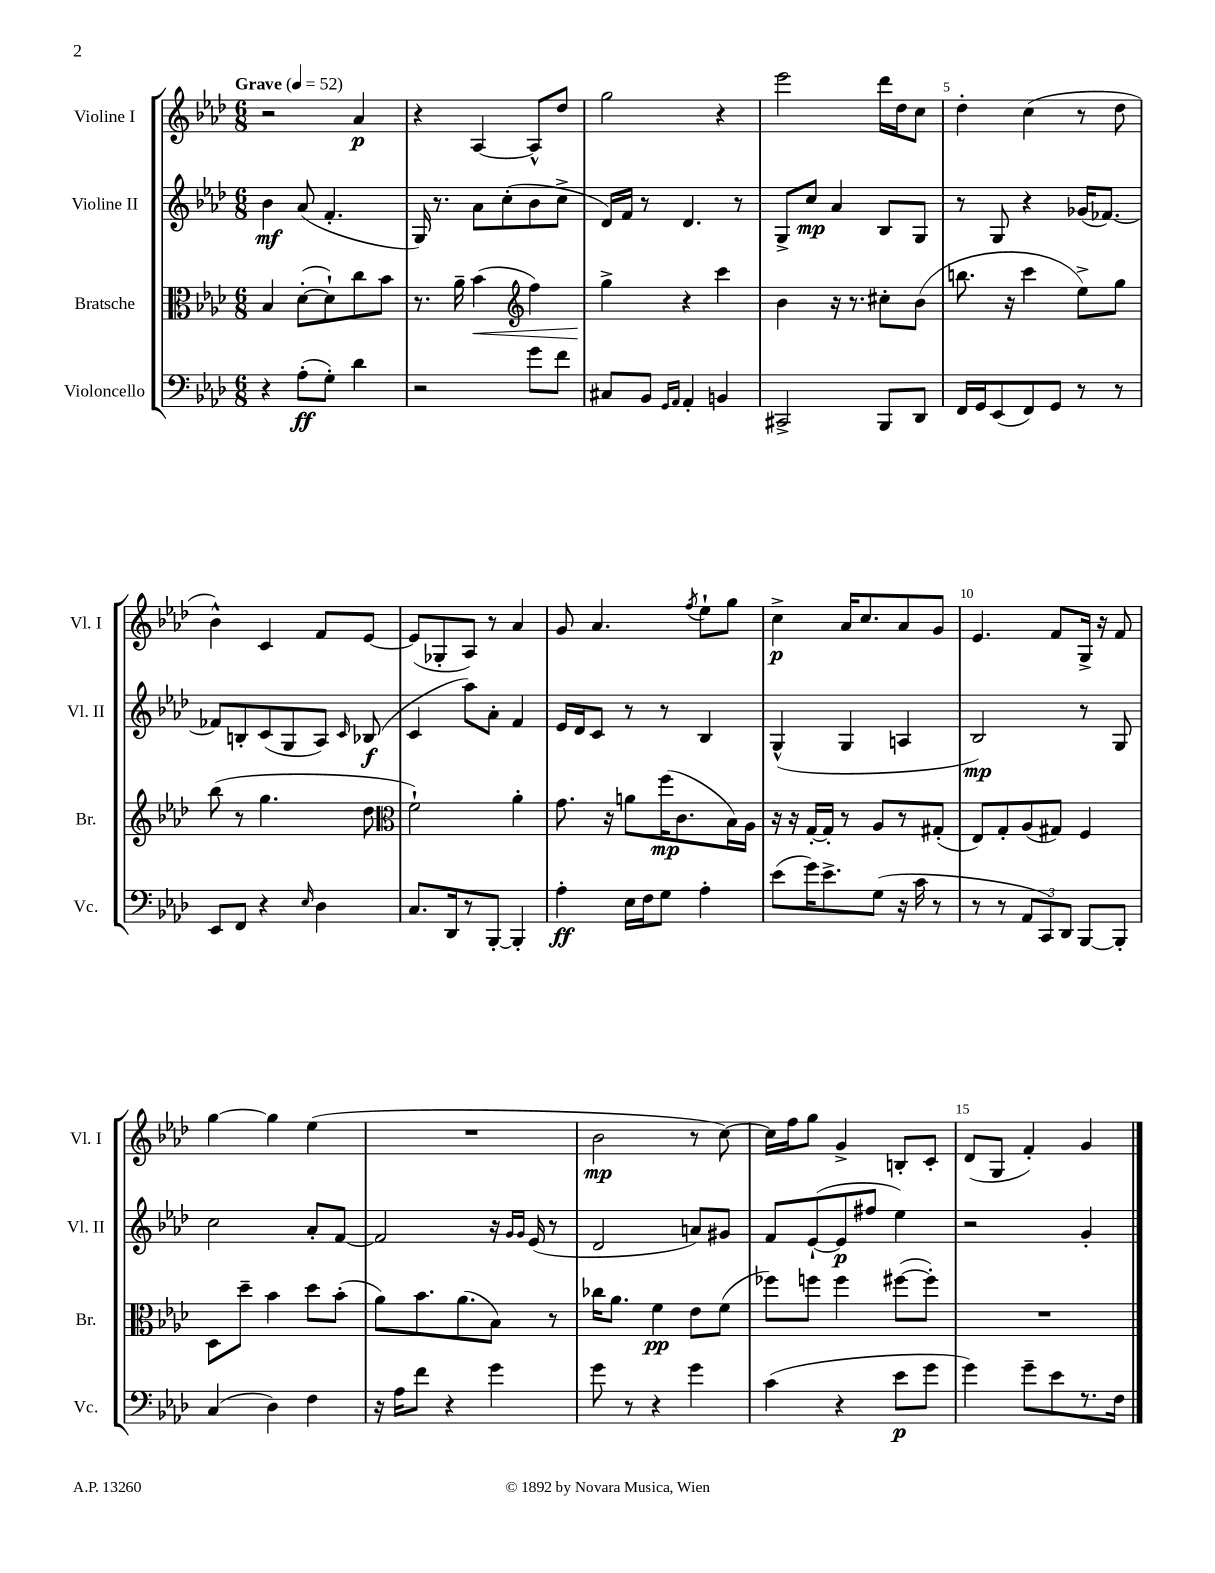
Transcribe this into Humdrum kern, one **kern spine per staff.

**kern	**dynam	**kern	**dynam	**kern	**dynam	**kern	**dynam
*part4	*part4	*part3	*part3	*part2	*part2	*part1	*part1
*staff4	*staff4	*staff3	*staff3	*staff2	*staff2	*staff1	*staff1
*I"Violoncello	*	*I"Bratsche	*	*I"Violine II	*	*I"Violine I	*
*I'Vc.	*	*I'Br.	*	*I'Vl. II	*	*I'Vl. I	*
*clefF4	*	*clefC3	*	*clefG2	*	*clefG2	*
*k[b-e-a-d-]	*	*k[b-e-a-d-]	*	*k[b-e-a-d-]	*	*k[b-e-a-d-]	*
*M6/8	*	*M6/8	*	*M6/8	*	*M6/8	*
*MM52	*	*MM52	*	*MM52	*	*MM52	*
=1	=1	=1	=1	=1	=1	=1	=1
!	!	!	!	!	!	!LO:TX:a:B:t=Grave	!
4r	.	4B-/	.	4b-\	mf	2r	.
(8A-'\L	ff	([8d-'\L	.	(8a-/	.	.	.
8G'\J)	.	8d-`\])	.	4.f'/	.	.	.
4d-\	.	8cc\	.	.	.	4a-/	p
.	.	8b-\J	.	.	.	.	.
=2	=2	=2	=2	=2	=2	=2	=2
2r	.	8.r	.	16G/)	.	4r	.
.	.	.	.	8.r	.	.	.
.	.	16a-~\	.	.	.	.	.
!	!	!	!LO:HP:b	!	!	!	!
.	.	(4b-\	<	8a-\L	.	[4A-/	.
.	.	.	.	(8cc'\	.	.	.
*	*	*clefG2	*	*	*	*	*
8g\L	.	4ff\)	.	8b-\	.	8A-^^/L]	.
8f\J	.	.	.	8cc^\J	.	8dd-/J	.
=3	=3	=3	=3	=3	=3	=3	=3
8C#X/L	.	4gg^\	.	16d-/LL)	.	2gg\	.
.	.	.	.	16f/JJ	.	.	.
8BB-/J	.	.	.	8r	.	.	.
16qqGG/LL	.	.	.	.	.	.	.
16qqAA-/JJ	.	.	.	.	.	.	.
4AA-'/	.	4r	[	4.d-/	.	.	.
4BBn/	.	4ccc\	.	.	.	4r	.
.	.	.	.	8r	.	.	.
=4	=4	=4	=4	=4	=4	=4	=4
2CC#X^/	.	4b-\	.	8G^/L	.	2eee-\	.
.	.	.	.	8cc/J	mp	.	.
.	.	16r	.	4a-/	.	.	.
.	.	8.r	.	.	.	.	.
8BBB-/L	.	8cc#X'\L	.	8B-/L	.	16ddd-\LL	.
.	.	.	.	.	.	16dd-\J	.
8DD-/J	.	(8b-\J	.	8G/J	.	8cc\J	.
=5	=5	=5	=5	=5	=5	=5	=5
16FF/LL	.	8.bbn\	.	8r	.	4dd-'\	.
16GG/J	.	.	.	.	.	.	.
(8EE-/	.	.	.	8G/	.	.	.
.	.	16r	.	.	.	.	.
8FF/)	.	4ccc\	.	4r	.	(4cc\	.
8GG/J	.	.	.	.	.	.	.
8r	.	8ee-^\L)	.	(16g-X/KL	.	8r	.
.	.	.	.	[8.f-X/J)	.	.	.
8r	.	8gg\J	.	.	.	8dd-\	.
!!LO:LB:g=z
=6	=6	=6	=6	=6	=6	=6	=6
8EE-/L	.	(8bb-\	.	8f-X/L]	.	4b-^^\)	.
8FF/J	.	8r	.	8Bn'/	.	.	.
4r	.	4.gg\	.	(8c/	.	4c/	.
.	.	.	.	8G/	.	.	.
16qqE-/	.	.	.	.	.	.	.
4D-\	.	.	.	8A-/J)	.	8f/L	.
.	.	.	.	16qqc/	.	.	.
.	.	8dd-\	.	(8B-X/	f	[8e-/J	.
=7	=7	=7	=7	=7	=7	=7	=7
*	*	*clefC3	*	*	*	*	*
8.C/L	.	2f`\)	.	4c/	.	(8e-/L]	.
.	.	.	.	.	.	8G-X'/	.
16DD-/k	.	.	.	.	.	.	.
8r	.	.	.	8aa-\L)	.	8A-/J)	.
[8BBB-'/J	.	.	.	8a-'\J	.	8r	.
4BBB-'/]	.	4a-'\	.	4f/	.	4a-/	.
=8	=8	=8	=8	=8	=8	=8	=8
4A-'\	ff	8.g\	.	16e-/LL	.	8g/	.
.	.	.	.	16d-/J	.	.	.
.	.	.	.	8c/J	.	4.a-/	.
.	.	16r	.	.	.	.	.
16E-\LL	.	8an\L	.	8r	.	.	.
16F\J	.	.	.	.	.	.	.
8G\J	.	(16ff\K	mp	8r	.	.	.
.	.	8.c\	.	.	.	.	.
.	.	.	.	.	.	8qff/	.
4A-'\	.	.	.	4B-/	.	8ee-`\L	.
.	.	16B-\L)	.	.	.	8gg\J	.
.	.	16A-\JJ	.	.	.	.	.
=9	=9	=9	=9	=9	=9	=9	=9
(8e-\L	.	16r	.	(4G^^/	.	4cc^\	p
.	.	16r	.	.	.	.	.
16g\K)	.	[16G'/LL	.	.	.	.	.
8.e-^\	.	16G'/JJ]	.	.	.	.	.
.	.	8r	.	4G/	.	16a-/KL	.
.	.	.	.	.	.	8.cc/	.
(8G\J	.	8A-/L	.	.	.	.	.
16r	.	8r	.	4An/	.	8a-/	.
16c\	.	.	.	.	.	.	.
8r	.	(8G#X'/J	.	.	.	8g/J	.
=10	=10	=10	=10	=10	=10	=10	=10
8r	.	8E-/L)	.	2B-/)	mp	4.e-/	.
8r	.	8G'/	.	.	.	.	.
12AA-/L	.	(8A-/	.	.	.	.	.
12CC/)	.	.	.	.	.	.	.
.	.	8G#X/J)	.	.	.	8f/L	.
12DD-/J	.	.	.	.	.	.	.
[8BBB-/L	.	4F/	.	8r	.	16G^/Jk	.
.	.	.	.	.	.	16r	.
8BBB-'/J]	.	.	.	8G/	.	8f/	.
!!LO:LB:g=z
=11	=11	=11	=11	=11	=11	=11	=11
(4C/	.	8D-\L	.	2cc\	.	[4gg\	.
.	.	8dd-~\J	.	.	.	.	.
4D-\)	.	4b-\	.	.	.	4gg\]	.
4F\	.	8dd-\L	.	8a-'/L	.	(4ee-\	.
.	.	(8b-'\J	.	[8f/J	.	.	.
=12	=12	=12	=12	=12	=12	=12	=12
16r	.	8a-\L)	.	2f/]	.	2.r	.
16A-\KL	.	.	.	.	.	.	.
8f\J	.	8.b-\	.	.	.	.	.
4r	.	.	.	.	.	.	.
.	.	(8.a-\	.	.	.	.	.
4g\	.	8B-\J)	.	16r	.	.	.
.	.	.	.	16qqg/LL	.	.	.
.	.	.	.	16qqg/JJ	.	.	.
.	.	.	.	(16e-/	.	.	.
.	.	8r	.	8r	.	.	.
=13	=13	=13	=13	=13	=13	=13	=13
8g\	.	16cc-X\KL	.	2d-/	.	2b-\	mp
.	.	8.a-\J	.	.	.	.	.
8r	.	.	.	.	.	.	.
4r	.	4f\	pp	.	.	.	.
4g\	.	8e-\L	.	8an/L)	.	8r	.
.	.	(8f\J	.	8g#X/J	.	[8cc\)	.
=14	=14	=14	=14	=14	=14	=14	=14
(4c\	.	8ff-X\L)	.	8f/L	.	16cc\LL]	.
.	.	.	.	.	.	16ff\J	.
.	.	8ffn\J	.	([8e-`/	.	8gg\J	.
4r	.	4ff\	.	8e-/]	p	4g^/	.
.	.	.	.	8ff#X/J	.	.	.
8e-\L	p	([8ff#X\L	.	4ee-\)	.	8Bn'/L	.
8g\J	.	8ff#'\J])	.	.	.	8c'/J	.
=15	=15	=15	=15	=15	=15	=15	=15
4g\)	.	2.r	.	2r	.	(8d-/L	.
.	.	.	.	.	.	8G/J	.
8g~\L	.	.	.	.	.	4f'/)	.
8e-\	.	.	.	.	.	.	.
8.r	.	.	.	4g'/	.	4g/	.
16F\Jk	.	.	.	.	.	.	.
==	==	==	==	==	==	==	==
*-	*-	*-	*-	*-	*-	*-	*-
